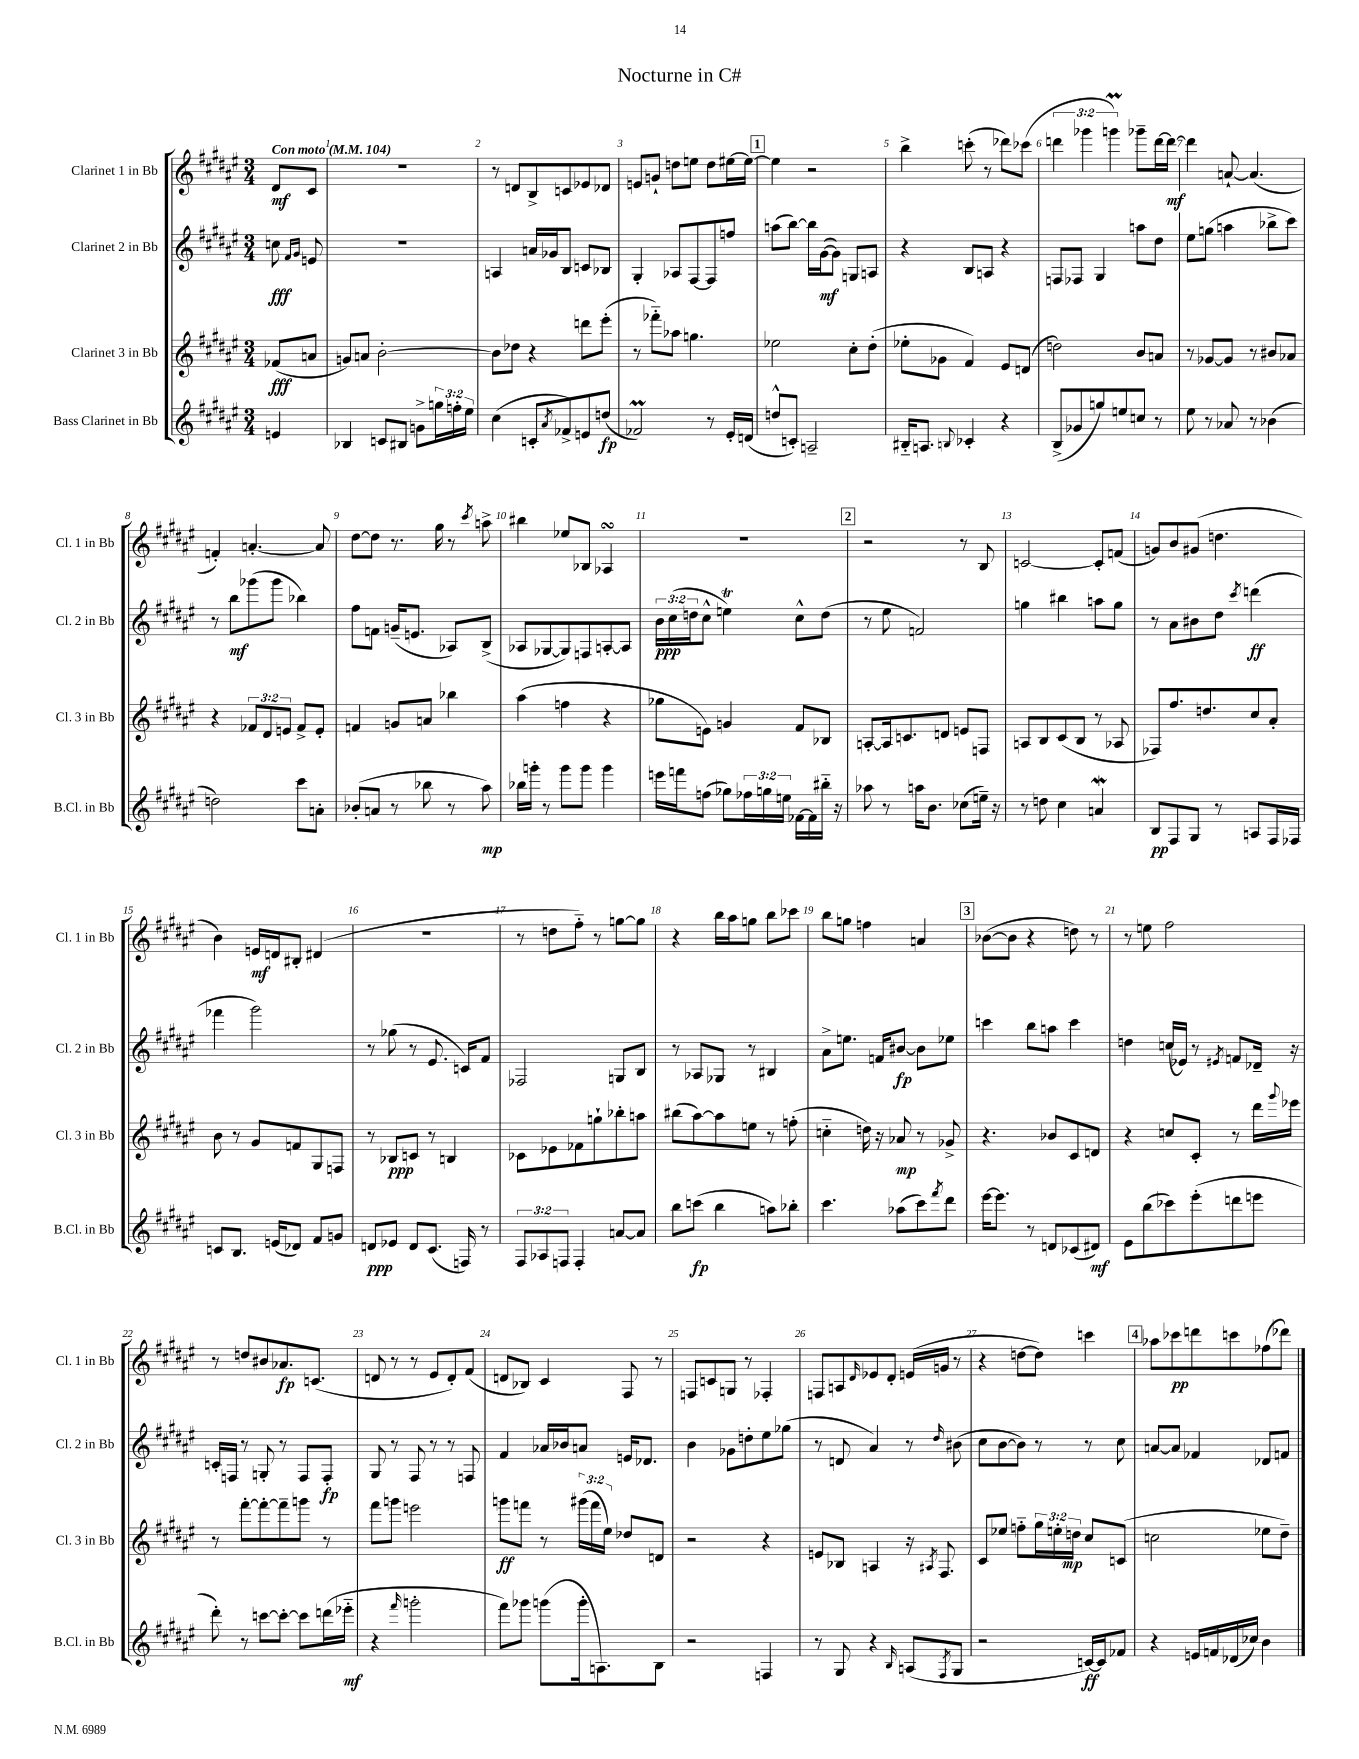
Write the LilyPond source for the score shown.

\header { title = "Nocturne in C#" }
<<
\new StaffGroup <<
\new Staff = "s0" \with { instrumentName = "Clarinet 1 in Bb" shortInstrumentName = "Cl. 1 in Bb" } {
    \clef treble \key fis \major \numericTimeSignature \time 3/4 \override Staff.TupletNumber.text = #tuplet-number::calc-fraction-text \partial 4 \tempo "Con moto" 4 = 104
    dis'8\mf cis'8 |
    R2. |
    r8 d'8 b8-> c'8 ees'8 des'8 |
    e'8 g'8-! d''8 e''8 d''8 eis''16~ eis''16~ |
    \mark \markup { \box "1" } eis''4 r2 |
    b''4-> c'''8-.( r8 des'''8) ces'''8( |
    \tuplet 3/2 { d'''4 ges'''4 g'''4\prall) } ges'''8-- d'''16~ d'''16~\mf |
    d'''4 a'8~-! a'4.( |
    f'4-.) a'4.~-. a'8 |
    dis''8~ dis''8 r8. gis''16 r8 \acciaccatura { cis'''8 } a''8-> |
    bis''4 ees''8 bes8 aes4\turn |
    R2. |
    \mark \markup { \box "2" } r2 r8 b8 |
    c'2~ c'8-. f'8( |
    g'8) b'8 gis'8( d''4. |
    b'4) e'16\mf d'16 bis8-. dis'4( |
    R2. |
    r8 d''8 fis''8-_) r8 g''8~ g''8 |
    r4 b''16 ais''16 g''8 b''8 ces'''8 |
    b''8 g''8 f''4 a'4 |
    \mark \markup { \box "3" } bes'8~( bes'8 r4 d''8) r8 |
    r8 e''8 fis''2 |
    r8 d''8 bis'8 aes'8.\fp c'8.( |
    d'8 r8 r8 eis'8 d'8-.) fis'8( |
    d'8 bes8) cis'4 fis8 r8 |
    f8 c'8 g8 r8 fes4-. |
    f8 a8 \grace { dis'16 } ees'8 dis'8-. e'16( g'16 r8 |
    r4 d''8~ d''8) c'''4 |
    \mark \markup { \box "4" } aes''8 ces'''8\pp d'''8 c'''8 fes''8( des'''8) \bar "|." |
}
\new Staff = "s1" \with { instrumentName = "Clarinet 2 in Bb" shortInstrumentName = "Cl. 2 in Bb" } {
    \clef treble \key fis \major \numericTimeSignature \time 3/4 \override Staff.TupletNumber.text = #tuplet-number::calc-fraction-text \partial 4
    c''8\fff \grace { fis'16 gis'16 } e'8 |
    R2. |
    a4 a'16 ges'16 b8 c'8 bes8 |
    gis4-. aes8 fis8~ fis8 f''8 |
    \mark \markup { \box "1" } a''8( b''8~) b''16 gis'16~\mf( gis'8) g8 a8 |
    r4 b8 a8 r4 |
    f8 fes8 gis4 a''8 dis''8 |
    eis''8 g''8( a''4 bes''8-> cis'''8) |
    r8 b''8\mf ges'''8( ges'''8 bes''4) |
    fis''8 f'8 g'16--( e'8. aes8) b8->( |
    aes8 ges8~ ges8) f8 a8~-. a8 |
    \tuplet 3/2 { b'16\ppp cis''16( d''16 } cis''8-^ e''4\trill) cis''8-^ d''8( |
    \mark \markup { \box "2" } r8 eis''8 f'2) |
    g''4 bis''4 a''8 g''8 |
    r8 ais'8 bis'8 dis''8 \acciaccatura { cis'''8 } d'''4\ff( |
    fes'''4 gis'''2) |
    r8 ges''8( r8 eis'8. c'16) fis'8 |
    fes2 g8 b8 |
    r8 aes8 ges8 r8 bis4 |
    ais'8-> e''8. f'16 bis'8~\fp bis'8 ees''8 |
    \mark \markup { \box "3" } c'''4 b''8 a''8 c'''4 |
    d''4 c''16( ees'16) r8 \acciaccatura { eis'8 } f'8 des'16-- r16 |
    c'16-. f16 r8 g8-. r8 f8 f8-.\fp |
    gis8 r8 fis8 r8 r8 f8 |
    fis'4 aes'16 bes'16 a'8 e'16 des'8. |
    b'4 ges'8 d''8-. eis''8 ges''8( |
    r8 d'8 ais'4) r8 \grace { dis''16 } bis'8( |
    cis''8 b'8~ b'8) r8 r8 cis''8 |
    \mark \markup { \box "4" } a'8~ a'8 fes'4 des'8 f'8 \bar "|." |
}
\new Staff = "s2" \with { instrumentName = "Clarinet 3 in Bb" shortInstrumentName = "Cl. 3 in Bb" } {
    \clef treble \key fis \major \numericTimeSignature \time 3/4 \override Staff.TupletNumber.text = #tuplet-number::calc-fraction-text \partial 4
    fes'8\fff( a'8 |
    g'8) a'8 b'2~-. |
    b'8 des''8 r4 d'''8 eis'''8-.( |
    r8 fes'''8-_) aes''8 g''4. |
    \mark \markup { \box "1" } ees''2 cis''8-. dis''8-.( |
    ees''8-. ges'8 fis'4) eis'8 d'8( |
    d''2) b'8 a'8 |
    r8 ges'8~ ges'8 r8 bis'8 aes'8 |
    r4 \tuplet 3/2 { fes'8 dis'8 e'8 } fes'8-> e'8-. |
    f'4 g'8 a'8 bes''4 |
    ais''4( f''4 r4 |
    ges''8 e'8) g'4 fis'8 bes8 |
    \mark \markup { \box "2" } a8~-. a16 c'8. d'8 e'8 f8 |
    a8 b8 cis'8( b8 r8 aes8 |
    fes8) fis''8. d''8. cis''8 ais'8-. |
    b'8 r8 gis'8 f'8 gis8 f8 |
    r8 bes8\ppp c'8 r8 b4 |
    ces'8 ees'8 fes'8 g''8-! bes''8-. a''8 |
    bis''8( ais''8~) ais''8 e''8 r8 f''8-.( |
    c''4-_ d''16) r16 aes'8\mp r8 ges'8-> |
    \mark \markup { \box "3" } r4. bes'8 cis'8 d'8 |
    r4 c''8 cis'8-. r8 dis'''16 \appoggiatura { gis'''8 } ees'''16 |
    r8 fis'''8~-. fis'''8~-. fis'''8-- g'''8 r8 |
    fis'''8 g'''8 e'''2 |
    g'''8\ff f'''8 r8 \tuplet 3/2 { gis'''16( f'''16 eis''16) } des''8 d'8 |
    r2 r4 |
    e'8 bes8 a4 r16 \acciaccatura { ais8 } fis8. |
    cis'8 ees''8 f''8-_ \tuplet 3/2 { gis''16 e''16-. d''16\mp } cis''8 c'8( |
    \mark \markup { \box "4" } c''2 ees''8 dis''8--) \bar "|." |
}
\new Staff = "s3" \with { instrumentName = "Bass Clarinet in Bb" shortInstrumentName = "B.Cl. in Bb" } {
    \clef treble \key fis \major \numericTimeSignature \time 3/4 \override Staff.TupletNumber.text = #tuplet-number::calc-fraction-text \partial 4
    e'4 |
    bes4 c'8 bis8 g'8-> \tuplet 3/2 { g''16 f''16-. eis''16 } |
    cis''4( c'8-. \acciaccatura { ais'8 } fes'8->) e'8 d''8\fp( |
    fes'2\prall) r8 eis'16-. d'16( |
    \mark \markup { \box "1" } d''8-^ c'8-.) a2-- |
    bis16-_ a8. \appoggiatura { b8 } ces'4-. r4 |
    b8->( ges'8 g''8) e''8 c''8 r8 |
    eis''8 r8 aes'8 r8 bes'4( |
    d''2) cis'''8 a'8-. |
    bes'8-.( a'8 r8 bes''8 r8 ais''8\mp) |
    bes''16 g'''16-. r8 g'''8 g'''8 g'''4 |
    e'''16 f'''16 f''8( ges''8) \tuplet 3/2 { fes''16 g''16 e''16 } fes'16~ fes'16 bis''16-_ r16 |
    \mark \markup { \box "2" } aes''8 r8 a''16 b'8. ces''8( e''16--) r16 |
    r8 d''8 cis''4 a'4\mordent |
    b8\pp fis8 gis8 r8 a8 fis16 fes16 |
    c'8 b8. e'16( des'8) fis'8 g'8 |
    d'8\ppp ees'8 d'8 cis'8.( f16) r8 |
    \tuplet 3/2 { fis8 aes8 f8 } f4-. a'8~ a'8 |
    b''8 c'''8\fp( b''4 a''8) bes''8-. |
    cis'''4. aes''8( cis'''8) \acciaccatura { fis'''8 } dis'''8 |
    \mark \markup { \box "3" } eis'''16~ eis'''8. r8 d'8 ces'8( dis'8\mf) |
    eis'8 b''8( ces'''8) eis'''8-.( d'''8 e'''8 |
    dis'''8-.) r8 c'''8~ c'''8~-. c'''8 d'''16( ees'''16-_\mf |
    r4 \grace { fis'''16 } g'''2-. |
    fis'''8) ges'''8 g'''8( g'''16-. a8.) b8 |
    r2 f4 |
    r8 gis8 r4 \grace { b16 } a8( \acciaccatura { fis8 } gis8 |
    r2 c'16~\ff) c'16 fes'8 |
    \mark \markup { \box "4" } r4 e'16 f'16 des'16( ces''16) b'4 \bar "|." |
}
>>
>>
\layout { \context { \Score \override BarNumber.break-visibility = ##(#f #t #t) barNumberVisibility = #all-bar-numbers-visible } }
